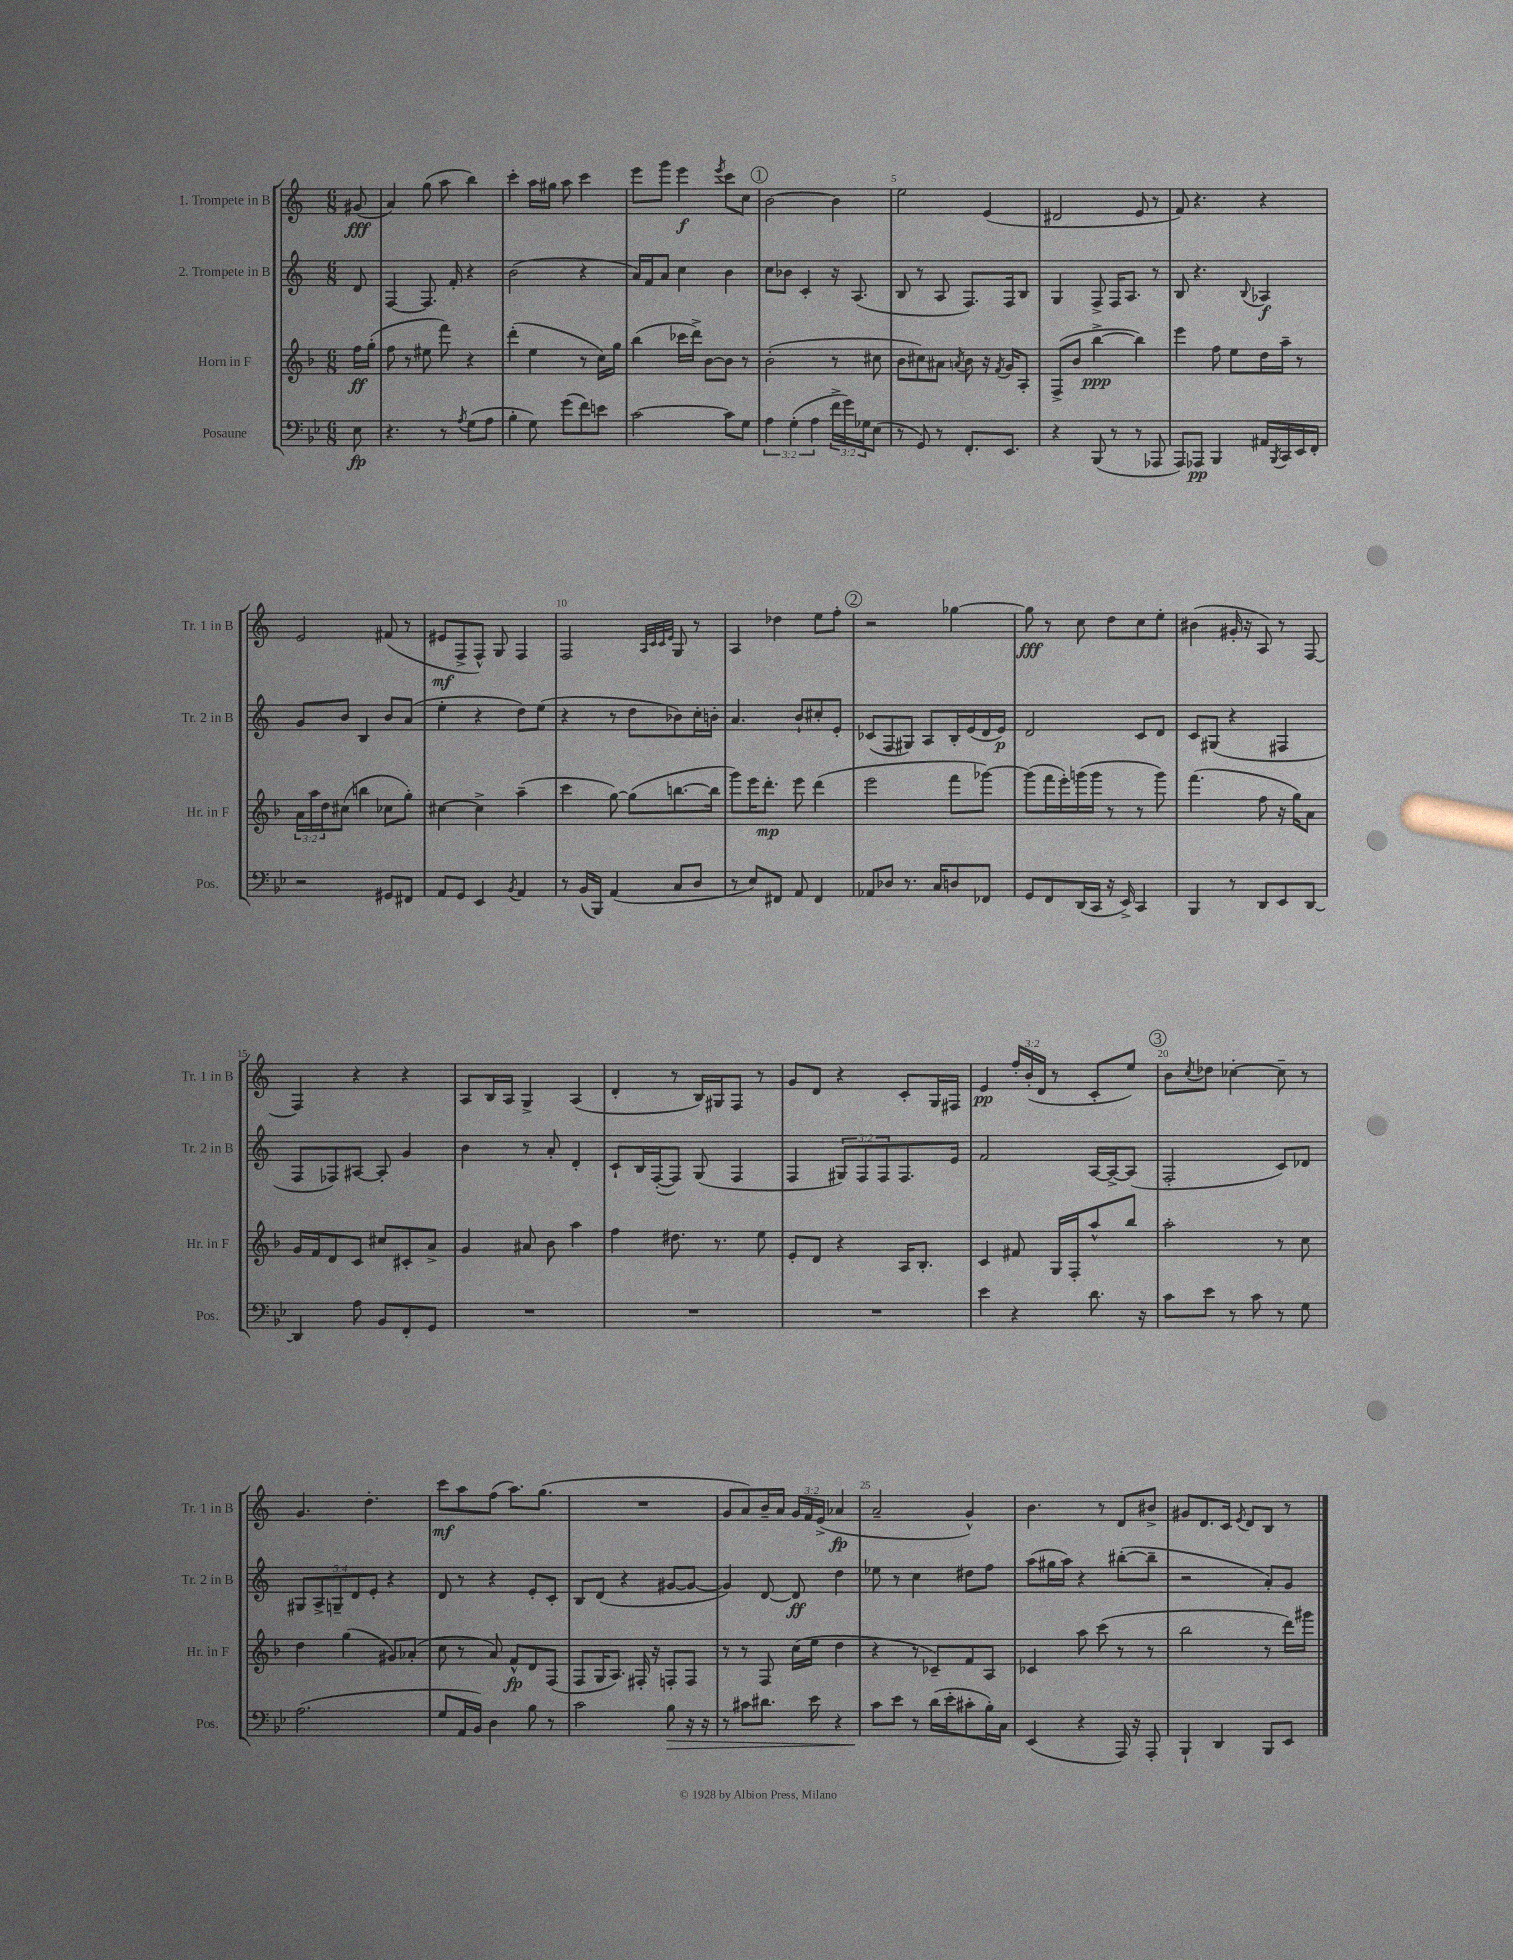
<<
\new StaffGroup <<
\new Staff = "s0" \with { instrumentName = "1. Trompete in B" shortInstrumentName = "Tr. 1 in B" } {
    \clef treble \key c \major \numericTimeSignature \time 6/8 \override Staff.TupletNumber.text = #tuplet-number::calc-fraction-text \partial 8
    gis'8\fff( |
    a'4) g''8( a''8 b''4) |
    c'''4-. a''16 gis''16 a''8 c'''4 |
    e'''8 g'''8 e'''4\f \acciaccatura { e'''8 } c'''8 c''8 |
    \mark \markup { \circle "1" } b'2~ b'4 |
    e''2 e'4( |
    dis'2 e'8 r8 |
    f'8) r4. r4 |
    e'2 fis'8( r8 |
    eis'8\mf f8-> f8-^) g8 f4 |
    f2 \grace { a32 c'32 c'32 e'32 } g8 r8 |
    a4 des''4 e''8 f''8-. |
    \mark \markup { \circle "2" } r2 ges''4~ |
    ges''8\fff r8 c''8 d''8 c''8 e''8-. |
    bis'4( gis'16-. r16 a8) r8 f8~ |
    f4 r4 r4 |
    a8 b16 a16 g4-> a4( |
    d'4-. r8 b16) gis16 f8 r8 |
    g'8 d'8 r4 c'8-. g16 fis16 |
    e'4\pp \tuplet 3/2 { f''16-. b'16-.( d'16 } r8 c'8-. e''8) |
    \mark \markup { \circle "3" } b'8 \acciaccatura { c''8 } des''8 ces''4~-. ces''8-- r8 |
    g'4. d''4.-. |
    c'''8\mf a''8 f''8( a''8.) g''8.( |
    R2. |
    g'8 a'8) b'16-- a'16 \tuplet 3/2 { g'16 f'16 e'16->( } aes'4\fp |
    a'2-- g'4-^) |
    b'4. r8 d'8 bis'8-> |
    gis'8 d'8. c'16 \acciaccatura { e'8 } d'8 b8 r8 \bar "|." |
}
\new Staff = "s1" \with { instrumentName = "2. Trompete in B" shortInstrumentName = "Tr. 2 in B" } {
    \clef treble \key c \major \numericTimeSignature \time 6/8 \override Staff.TupletNumber.text = #tuplet-number::calc-fraction-text \partial 8
    d'8 |
    f4~ f8. f'16-. r4 |
    b'2( r4 |
    a'16) f'16 a'8 c''4 b'4 |
    \mark \markup { \circle "1" } c''8 bes'8 c'4-. r16 a8.( |
    b8 r8 a8 f8.) f16 b8 |
    g4 f8-> f16 a8. r8 |
    b8 r4. \appoggiatura { b8 } aes4\f |
    g'8 b'8 b4 b'8 a'8( |
    e''4-. r4 d''8) e''8( |
    r4 r8 d''8 bes'8) c''16-. b'16-. |
    a'4. b'8-! cis''8-. e'8-. |
    \mark \markup { \circle "2" } ces'8( f8 gis8) a8 b16-. e'16( d'16 e'16\p) |
    d'2 c'8 d'8 |
    c'8 gis8( r4 fis4 |
    f8 fes8) ais8~ ais8-. g'4 |
    b'4 r8 a'8-. d'4-. |
    c'8-! b16 f16~-.( f8) g8( f4 |
    f4 \tuplet 3/2 { gis8) f8 f8 } f8. e'16 |
    f'2 a16~ a16~-> a8( |
    \mark \markup { \circle "3" } f2-. c'8) des'8 |
    \tuplet 5/4 { gis8 a8-> g8-- d'8 e'8-. } r4 |
    d'8 r8 r4 e'8-. c'8-. |
    b8 d'8( r4 gis'8~ gis'8~ |
    gis'4) d'8~ d'8\ff d''4 |
    ees''8 r8 c''4 dis''8 f''8 |
    a''8( gis''16 a''16) r4 bis''8~-.( bis''8-- |
    r2 a'8-.) g'8 \bar "|." |
}
\new Staff = "s2" \with { instrumentName = "Horn in F" shortInstrumentName = "Hr. in F" } {
    \clef treble \key f \major \numericTimeSignature \time 6/8 \override Staff.TupletNumber.text = #tuplet-number::calc-fraction-text \partial 8
    f''16\ff g''16-.( |
    f''8 r8 eis''8 f'''8) r4 |
    d'''4-.( e''4 r8 c''16) g''16 |
    bes''4( ces'''16 d'''16->) bes'8~ bes'8 r8 |
    \mark \markup { \circle "1" } bes'2-.( r8 cis''8 |
    bes'8 cis''8) ais'8 \acciaccatura { a'8 } bes'8 r16 \acciaccatura { f'8 } g'16 a8-. |
    f8->( bes'8 bes''4~->\ppp bes''4) |
    e'''4 f''8 e''8 d''16 a''16-- r8 |
    \tuplet 3/2 { a'16 a''16 d''16 } cis''8( b''4 ces''8 g''8-.) |
    cis''4~ cis''4-> a''4--( |
    c'''4 g''8~) g''8( b''8.~ b''16 |
    g'''8) e'''16 d'''8.-.\mp e'''8 d'''4( |
    \mark \markup { \circle "2" } e'''2 f'''8 ges'''8~) |
    ges'''8( f'''16 e'''16-.) g'''16( g'''16 r8 r8 g'''8) |
    f'''4.( f''8 r16 g''16) a'8 |
    g'16 f'16 d'8 c'8 cis''8 cis'8-. a'8-> |
    g'4 ais'8 bes'8 a''4 |
    f''4 dis''8. r8. e''8 |
    e'8-. d'8 r4 a16 bes8.-. |
    c'4 fis'8 g16 f16-. a''8-^ bes''8 |
    \mark \markup { \circle "3" } a''2-. r8 c''8 |
    d''4 g''4( gis'8) aes'8-.( |
    c''8 r8 a'8) f'8-^\fp d'8 f8( |
    f8 g16 a8.) fis16-. r16 f8-. f8 |
    r8 r8 f8 c''16( e''16 d''4 |
    r4 r8 ces'8--) f'8 a8 |
    ces'4 a''8 c'''8( r8 r8 |
    bes''2 r8 d'''16) gis'''16 \bar "|." |
}
\new Staff = "s3" \with { instrumentName = "Posaune" shortInstrumentName = "Pos." } {
    \clef bass \key bes \major \numericTimeSignature \time 6/8 \override Staff.TupletNumber.text = #tuplet-number::calc-fraction-text \partial 8
    ees8\fp |
    r4. r8 \acciaccatura { a8 } g8( a8 |
    bes4-. g8) g'8( f'8) e'8 |
    c'2~ c'8 g8 |
    \mark \markup { \circle "1" } \tuplet 3/2 { a4 g4-.( a4 } \tuplet 3/2 { f'16-> g'16) ges16 } ees8( |
    r8 g,8) r8 f,8.-. ees,8. |
    r4 bes,,8( r8 r8 aes,,8 |
    a,,8) aes,,8\pp bes,,4 ais,16 \acciaccatura { bes,,8 } c,16 ees,16 f,16-. |
    r2 gis,8 fis,8 |
    a,8 g,8 ees,4 \acciaccatura { bes,8 } a,4 |
    r8 bes,16( bes,,16) a,4( c8 d8 |
    r8 ees8) fis,8 a,8 fis,4 |
    \mark \markup { \circle "2" } aes,8 des8 r8. c16 d8 fes,8 |
    g,8 f,8 d,16( c,16 r16 ees,16->) c,4 |
    bes,,4 r8 d,8 ees,8 d,8~ |
    d,4 a8 bes,8 f,8-. g,8 |
    R2. |
    R2. |
    R2. |
    ees'4 r4 d'8. r16 |
    \mark \markup { \circle "3" } c'8 ees'8 r8 c'8 r8 g8 |
    a2.( |
    g8 a,16 bes,16) d4 bes8 r8 |
    c'2 bes8\> r16 r16 |
    r8 cis'8 dis'8. ees'16 r4 |
    c'8\! ees'8 r8 d'16( ees'16-. cis'8-. bes16-.) c16 |
    ees,4( r4 a,,16) r16 a,,8-. |
    bes,,4-! d,4 bes,,8 ees,8 \bar "|." |
}
>>
>>
\layout { \context { \Score \override BarNumber.break-visibility = ##(#f #t #t) barNumberVisibility = #(every-nth-bar-number-visible 5) } }
